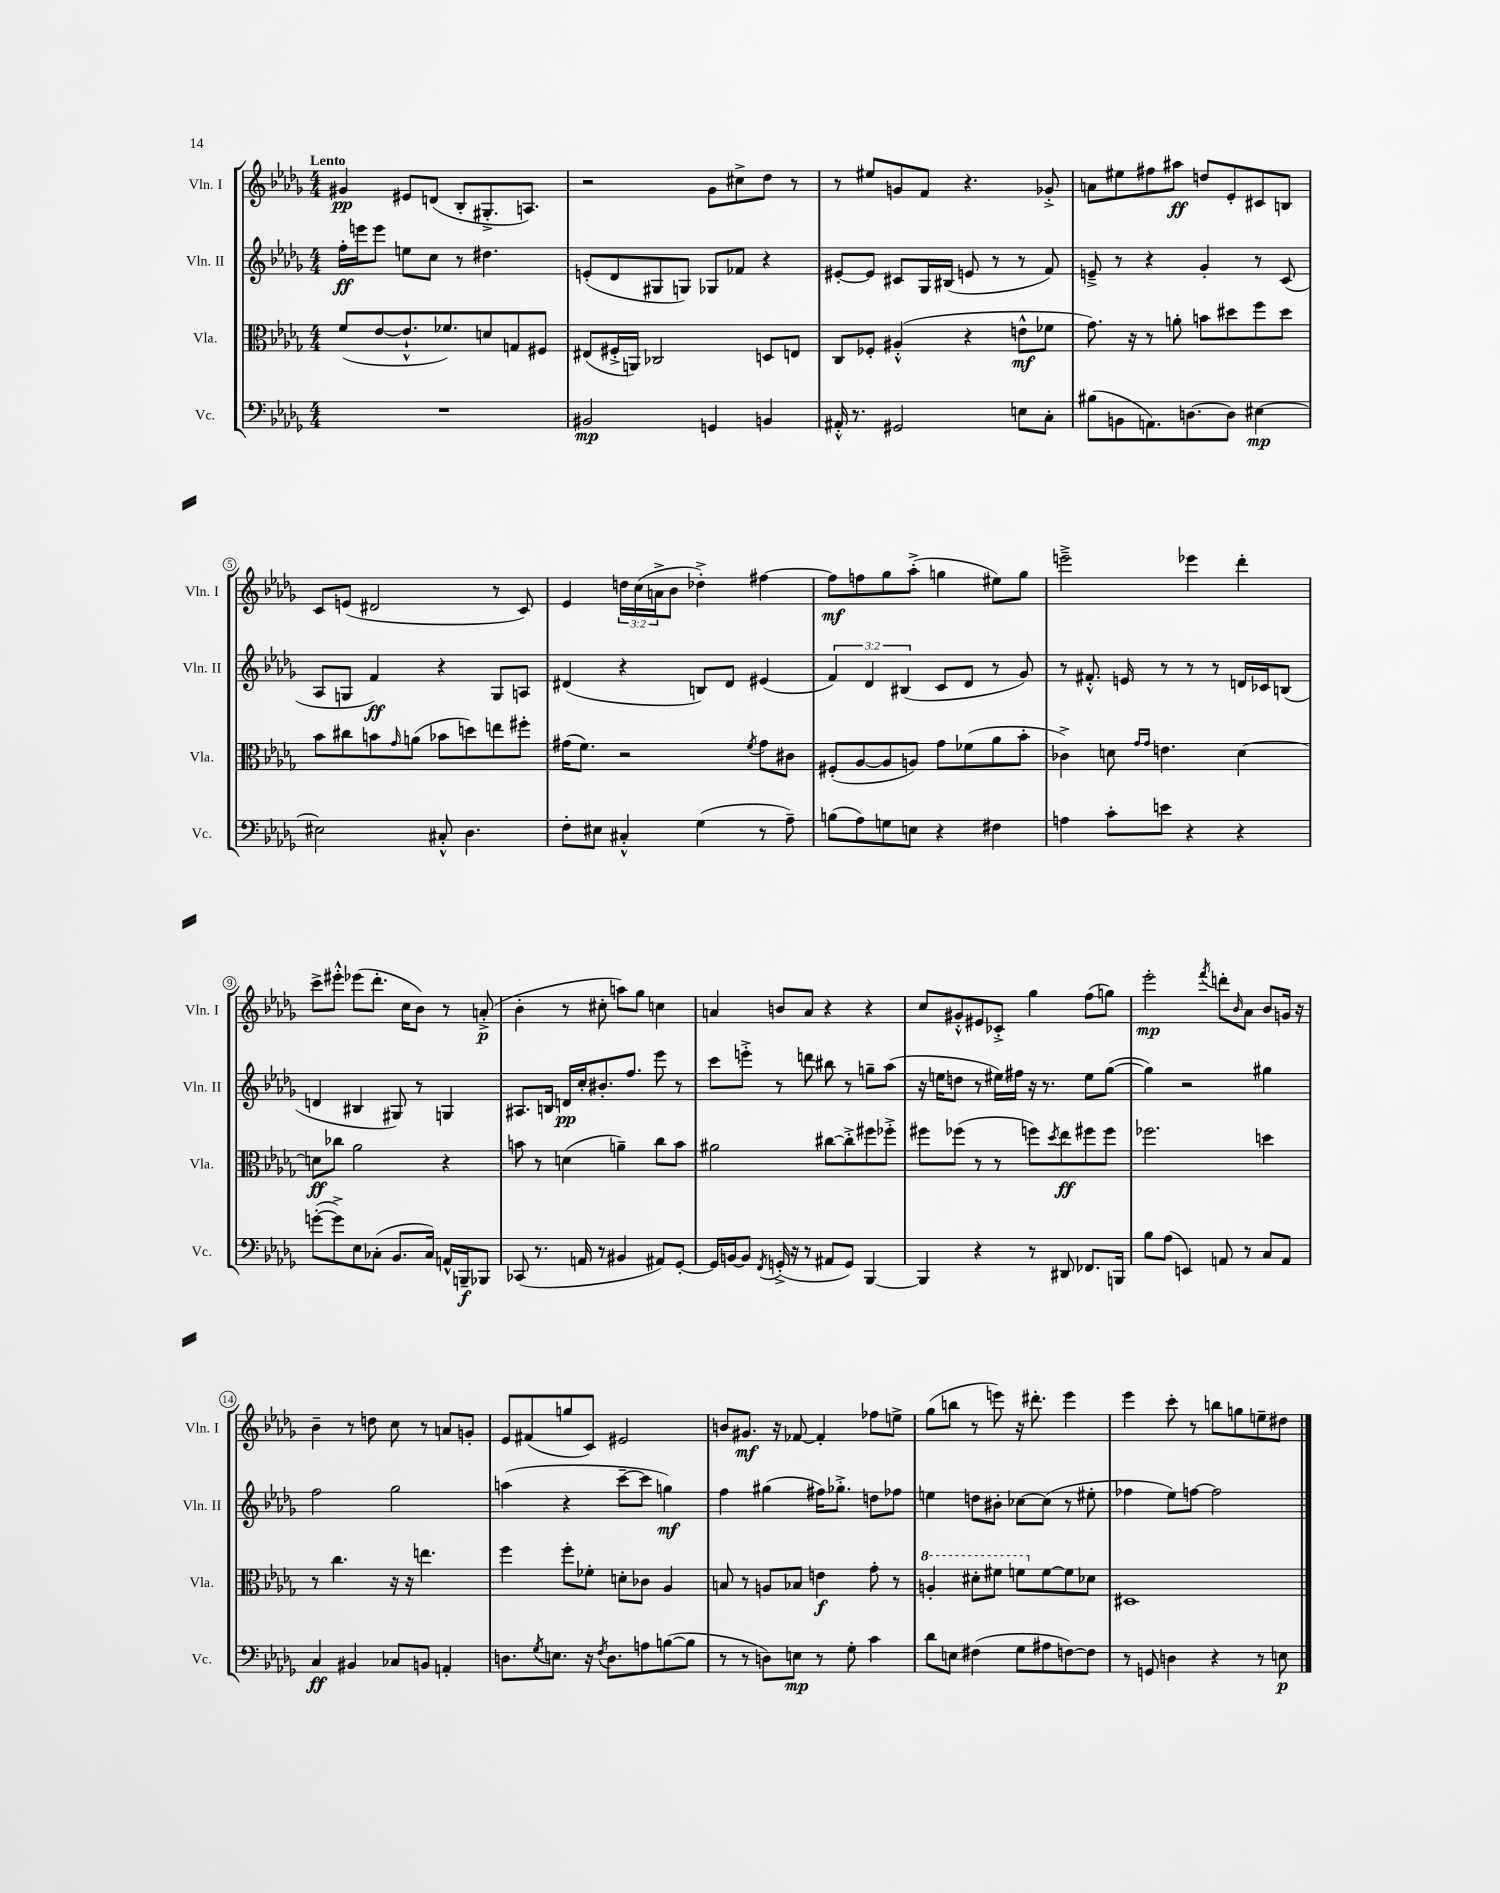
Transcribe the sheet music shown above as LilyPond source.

<<
\new StaffGroup <<
\new Staff = "s0" \with { instrumentName = "Vln. I" shortInstrumentName = "Vln. I" } {
    \clef treble \key des \major \numericTimeSignature \time 4/4 \override Staff.TupletNumber.text = #tuplet-number::calc-fraction-text \tempo "Lento"
    gis'4\pp eis'8 d'8( bes8-. gis8.-.-> a8.) |
    r2 ges'8 cis''8-> des''8 r8 |
    r8 eis''8 g'8 f'8 r4. ges'8-.-> |
    a'8 eis''8 fis''8 ais''8\ff d''8 ees'8-. cis'8 b8 |
    c'8 e'8( dis'2 r8 c'8) |
    ees'4 \tuplet 3/2 { d''16 c''16( a'16-> } bes'8 des''4-.->) fis''4~ |
    fis''8\mf f''8 ges''8 aes''8-.->( g''4 eis''8) g''8 |
    e'''2---> ees'''4 des'''4-. |
    c'''8-> eis'''8-.-^ ees'''8( des'''8.-. c''16 bes'8) r8 a'8-.->\p( |
    bes'4-. r8 cis''8-. a''8) ges''8 c''4 |
    a'4 b'8 a'8 r4 r4 |
    c''8 gis'8-.-^ eis'8 ces'8-.-> ges''4 f''8( g''8) |
    ees'''2-.\mp \acciaccatura { f'''8 } d'''8-. \grace { bes'16 } aes'8 bes'8 g'16 r16 |
    bes'4-- r8 d''8 c''8 r8 a'8 g'8-. |
    ees'8 fis'8( g''8 c'8) eis'2 |
    b'8 gis'8.\mf r16 fes'8~ fes'4-. fes''8 e''8-> |
    ges''8( b''8 r8 e'''8) r16 dis'''8.-. e'''4 |
    ees'''4 c'''8-. r8 b''8 g''8 e''8-- dis''8 \bar "|." |
}
\new Staff = "s1" \with { instrumentName = "Vln. II" shortInstrumentName = "Vln. II" } {
    \clef treble \key des \major \numericTimeSignature \time 4/4 \override Staff.TupletNumber.text = #tuplet-number::calc-fraction-text
    f''16-.\ff e'''16 e'''8 e''8 c''8 r8 dis''4. |
    e'8-.( des'8 gis8 g8) ges8 fes'8 r4 |
    eis'8~-. eis'8 cis'8 ges16 bis16( e'8 r8 r8 f'8) |
    e'8---> r8 r4 ges'4-. r8 c'8( |
    aes8 g8 f'4\ff) r4 g8 a8 |
    dis'4( r4 b8) dis'8 eis'4( |
    \tuplet 3/2 { f'4) des'4 bis4( } c'8 des'8 r8 ges'8) |
    r8 fis'8.-.-^ e'16 r8 r8 r8 d'16 ces'16 b8( |
    d'4 bis4 gis8) r8 g4 |
    ais8. b16 d'16\pp c''16-. bis'8.-. f''8. ees'''8 r8 |
    c'''8 e'''8-.-> r8 d'''8 bis''8 r8 g''8-- aes''8( |
    r16 e''16 d''8 r8 eis''16) fis''16 r16 r8. eis''8 ges''8~( |
    ges''4) r2 gis''4 |
    f''2 ges''2 |
    a''4( r4 c'''8~-- c'''8 g''4\mf) |
    f''4 gis''4( fis''16) ges''8.-.-> d''8 fes''8 |
    e''4 d''8 bis'8-. ces''8~ ces''8( r8 eis''8-. |
    fes''4 ees''8) f''8~ f''2 \bar "|." |
}
\new Staff = "s2" \with { instrumentName = "Vla." shortInstrumentName = "Vla." } {
    \clef alto \key des \major \numericTimeSignature \time 4/4
    f'8( ees'8~ ees'8.-!-^ fes'8.) d'8 g8 fis8 |
    eis8( fis16-.-> a,16) ces2 d8 e8 |
    c8 fes8-. ais4-.-^( r4 e'8-^\mf fes'8 |
    ges'8.) r16 r8 a'8-. b'8 dis''8 f''8 dis''8 |
    bes'8 cis''8 b'8 \grace { ges'16 } a'8( bes'8 d''8) e''8 fis''8-. |
    gis'16( f'8.) r2 \acciaccatura { f'8 } gis'8 cis'8 |
    fis8-.( aes8~ aes8 a8) ges'8 fes'8( aes'8 bes'8-. |
    ces'4->) d'8 \grace { ges'16 ges'16 } e'4. d'4~ |
    d'8\ff ces''8 aes'2 r4 |
    b'8 r8 d'4( a'4--) c''8 b'8 |
    ais'2 cis''8~ cis''8-.-> fis''8 fes''8-.-> |
    fis''8 fes''8( r8 r8 f''8) \acciaccatura { des''8 } ees''8\ff fis''8 fis''8 |
    fes''2. d''4 |
    r8 c''4. r16 r16 e''4. |
    f''4 f''8-. fes'8-. d'8-. ces'8 aes4 |
    b8 r8 a8 bes8 e'4\f ges'8-. r8 |
    \ottava #1 a'4-. dis''8-. fis''8 f''8 \ottava #0 f'8~ f'8 des'!8 |
    dis1 \bar "|." |
}
\new Staff = "s3" \with { instrumentName = "Vc." shortInstrumentName = "Vc." } {
    \clef bass \key des \major \numericTimeSignature \time 4/4
    R1 |
    bis,2\mp g,4 b,4 |
    ais,16-.-^ r8. gis,2 e8 c8-. |
    bis8( b,8 a,8.) d8.~ d8 eis4~\mp |
    eis2 cis8-.-^ des4. |
    f8-. eis8 cis4-.-^ ges4( r8 aes8--) |
    b8( aes8) g8 e8 r4 fis4 |
    a4 c'8-. e'8 r4 r4 |
    g'8~-.( g'8->) ees8 ces8-.( bes,8. ces16) a,16-^ b,,16--\f bes,,8 |
    ces,8( r8. a,16 r8 bis,4 ais,8) ges,8~-. |
    ges,16 b,16~ b,8 \acciaccatura { f,8 } g,16-.->( r16 r8 ais,8 g,8) bes,,4~ |
    bes,,4 r4 r8 dis,8 fes,8. b,,16 |
    bes8 aes8( e,4) a,8 r8 c8 a,8 |
    c4\ff bis,4 ces8 b,8 a,4-. |
    d8. \acciaccatura { ges8 } e8. r16 \acciaccatura { f8 } d8. a8 b8~( b8 |
    r8 r8 d8) e8\mp r8 ges8-. c'4 |
    des'8 e8 fis4( ges8 ais8 f8~) f8 |
    r8 g,8 d4 r4 r8 e8\p \bar "|." |
}
>>
>>
\layout { \context { \Score \override BarNumber.stencil = #(make-stencil-circler 0.1 0.3 ly:text-interface::print) } }
